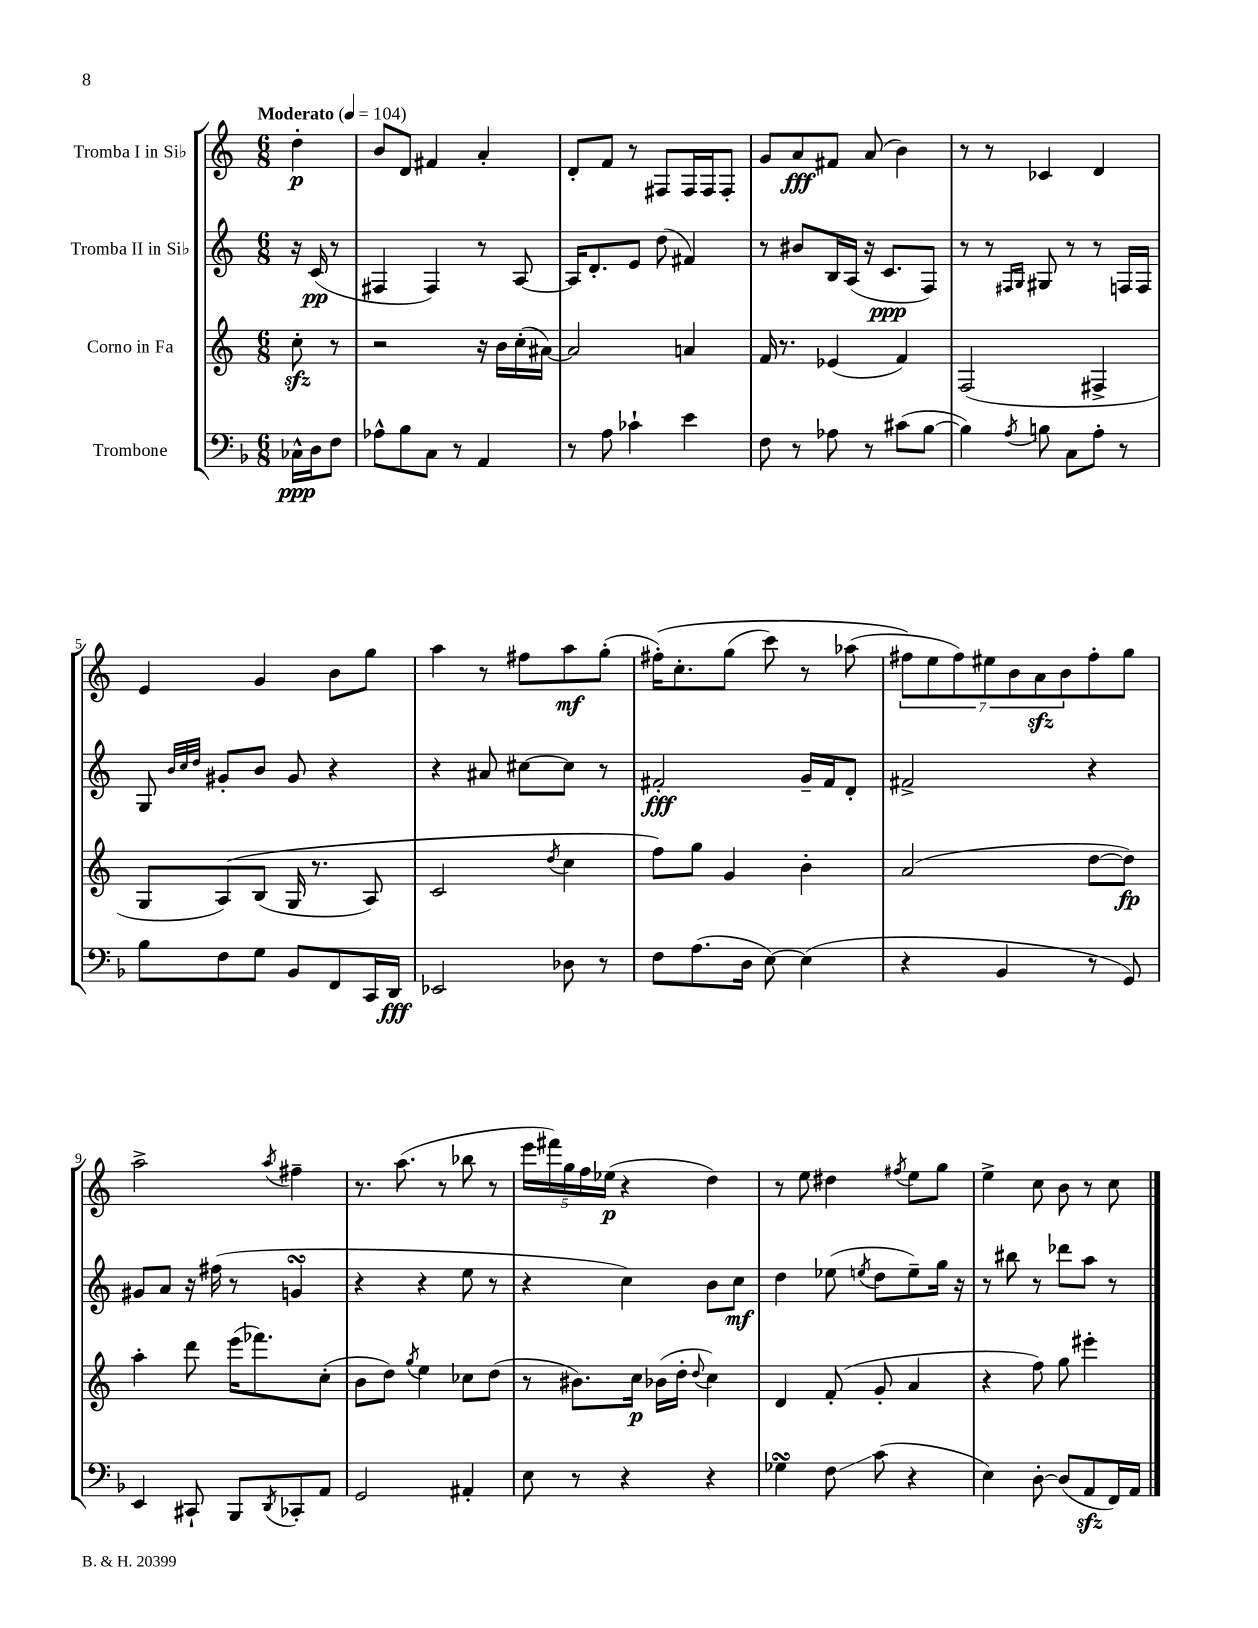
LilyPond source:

<<
\new StaffGroup <<
\new Staff = "s0" \with { instrumentName = "Tromba I in Sib" } {
    \clef treble \key c \major \numericTimeSignature \time 6/8 \partial 4 \tempo "Moderato" 4 = 104
    d''4-.\p |
    b'8 d'8 fis'4 a'4-. |
    d'8-. f'8 r8 fis8 fis16 fis16 fis8-. |
    g'8 a'8\fff fis'8 a'8( b'4) |
    r8 r8 ces'4 d'4 |
    e'4 g'4 b'8 g''8 |
    a''4 r8 fis''8 a''8\mf g''8-.( |
    fis''16-.)\( c''8.-. g''8( c'''8) r8 aes''8( |
    \tuplet 7/4 { fis''8\) e''8 fis''8) eis''8 b'8 a'8\sfz b'8 } fis''8-. g''8 |
    a''2-> \acciaccatura { a''8 } fis''4-- |
    r8. a''8.( r8 bes''8 r8 |
    \tuplet 5/4 { e'''16 fis'''16) g''16 f''16 ees''16\p( } r4 d''4) |
    r8 e''8 dis''4 \acciaccatura { fis''8 } e''8 g''8 |
    e''4-> c''8 b'8 r8 c''8 \bar "|." |
}
\new Staff = "s1" \with { instrumentName = "Tromba II in Sib" } {
    \clef treble \key c \major \numericTimeSignature \time 6/8 \partial 4
    r16 c'16\pp( r8 |
    fis4 fis4) r8 a8~ |
    a16 d'8.-. e'8 d''8( fis'4) |
    r8 bis'8 b16 a16( r16 c'8.\ppp f8) |
    r8 r8 \grace { fis16 g16 } gis8 r8 r8 f16 f16 |
    g8 \grace { b'32 c''32 d''32 } gis'8-. b'8 gis'8 r4 |
    r4 ais'8 cis''8~ cis''8 r8 |
    fis'2-.\fff g'16-- fis'16 d'8-. |
    fis'2-> r4 |
    gis'8 a'8 r16 fis''16( r8 g'4\turn |
    r4 r4 e''8 r8 |
    r4 c''4) b'8 c''8\mf |
    d''4 ees''8( \acciaccatura { e''8 } d''8 e''8--) g''16 r16 |
    r8 bis''8 r8 des'''8 a''8 r8 \bar "|." |
}
\new Staff = "s2" \with { instrumentName = "Corno in Fa" } {
    \clef treble \key c \major \numericTimeSignature \time 6/8 \partial 4
    c''8-.\sfz r8 |
    r2 r16 b'16 c''16-.( ais'16~) |
    ais'2 a'4 |
    f'16 r8. ees'4( f'4) |
    f2( fis4-> |
    g8 a8)\( b8( g16 r8. a8) |
    c'2 \acciaccatura { d''8 } c''4 |
    f''8\) g''8 g'4 b'4-. |
    a'2( d''8~ d''8\fp) |
    a''4-. d'''8 e'''16( fes'''8.) c''8-.( |
    b'8 d''8) \acciaccatura { g''8 } e''4 ces''8 d''8( |
    r8 bis'8.) c''16\p bes'16( d''16-. \appoggiatura { d''8 } c''4) |
    d'4 f'8-.( g'8-. a'4 |
    r4 f''8) g''8 eis'''4-. \bar "|." |
}
\new Staff = "s3" \with { instrumentName = "Trombone" } {
    \clef bass \key f \major \numericTimeSignature \time 6/8 \partial 4
    ces16-^\ppp d16 f8 |
    aes8-^ bes8 c8 r8 a,4 |
    r8 a8 ces'4-! e'4 |
    f8 r8 aes8 r8 cis'8( bes8~ |
    bes4) \acciaccatura { a8 } b8 c8 a8-. r8 |
    bes8 f8 g8 bes,8 f,8 c,16 d,16\fff |
    ees,2 des8 r8 |
    f8 a8.( d16 e8~) e4( |
    r4 bes,4 r8 g,8) |
    e,4 cis,8-! bes,,8 \acciaccatura { d,8 } ces,8-. a,8 |
    g,2 ais,4-. |
    e8 r8 r4 r4 |
    ges4\turn f8\glissando c'8( r4 |
    e4) d8~-. d8( a,8\sfz f,16) a,16 \bar "|." |
}
>>
>>
